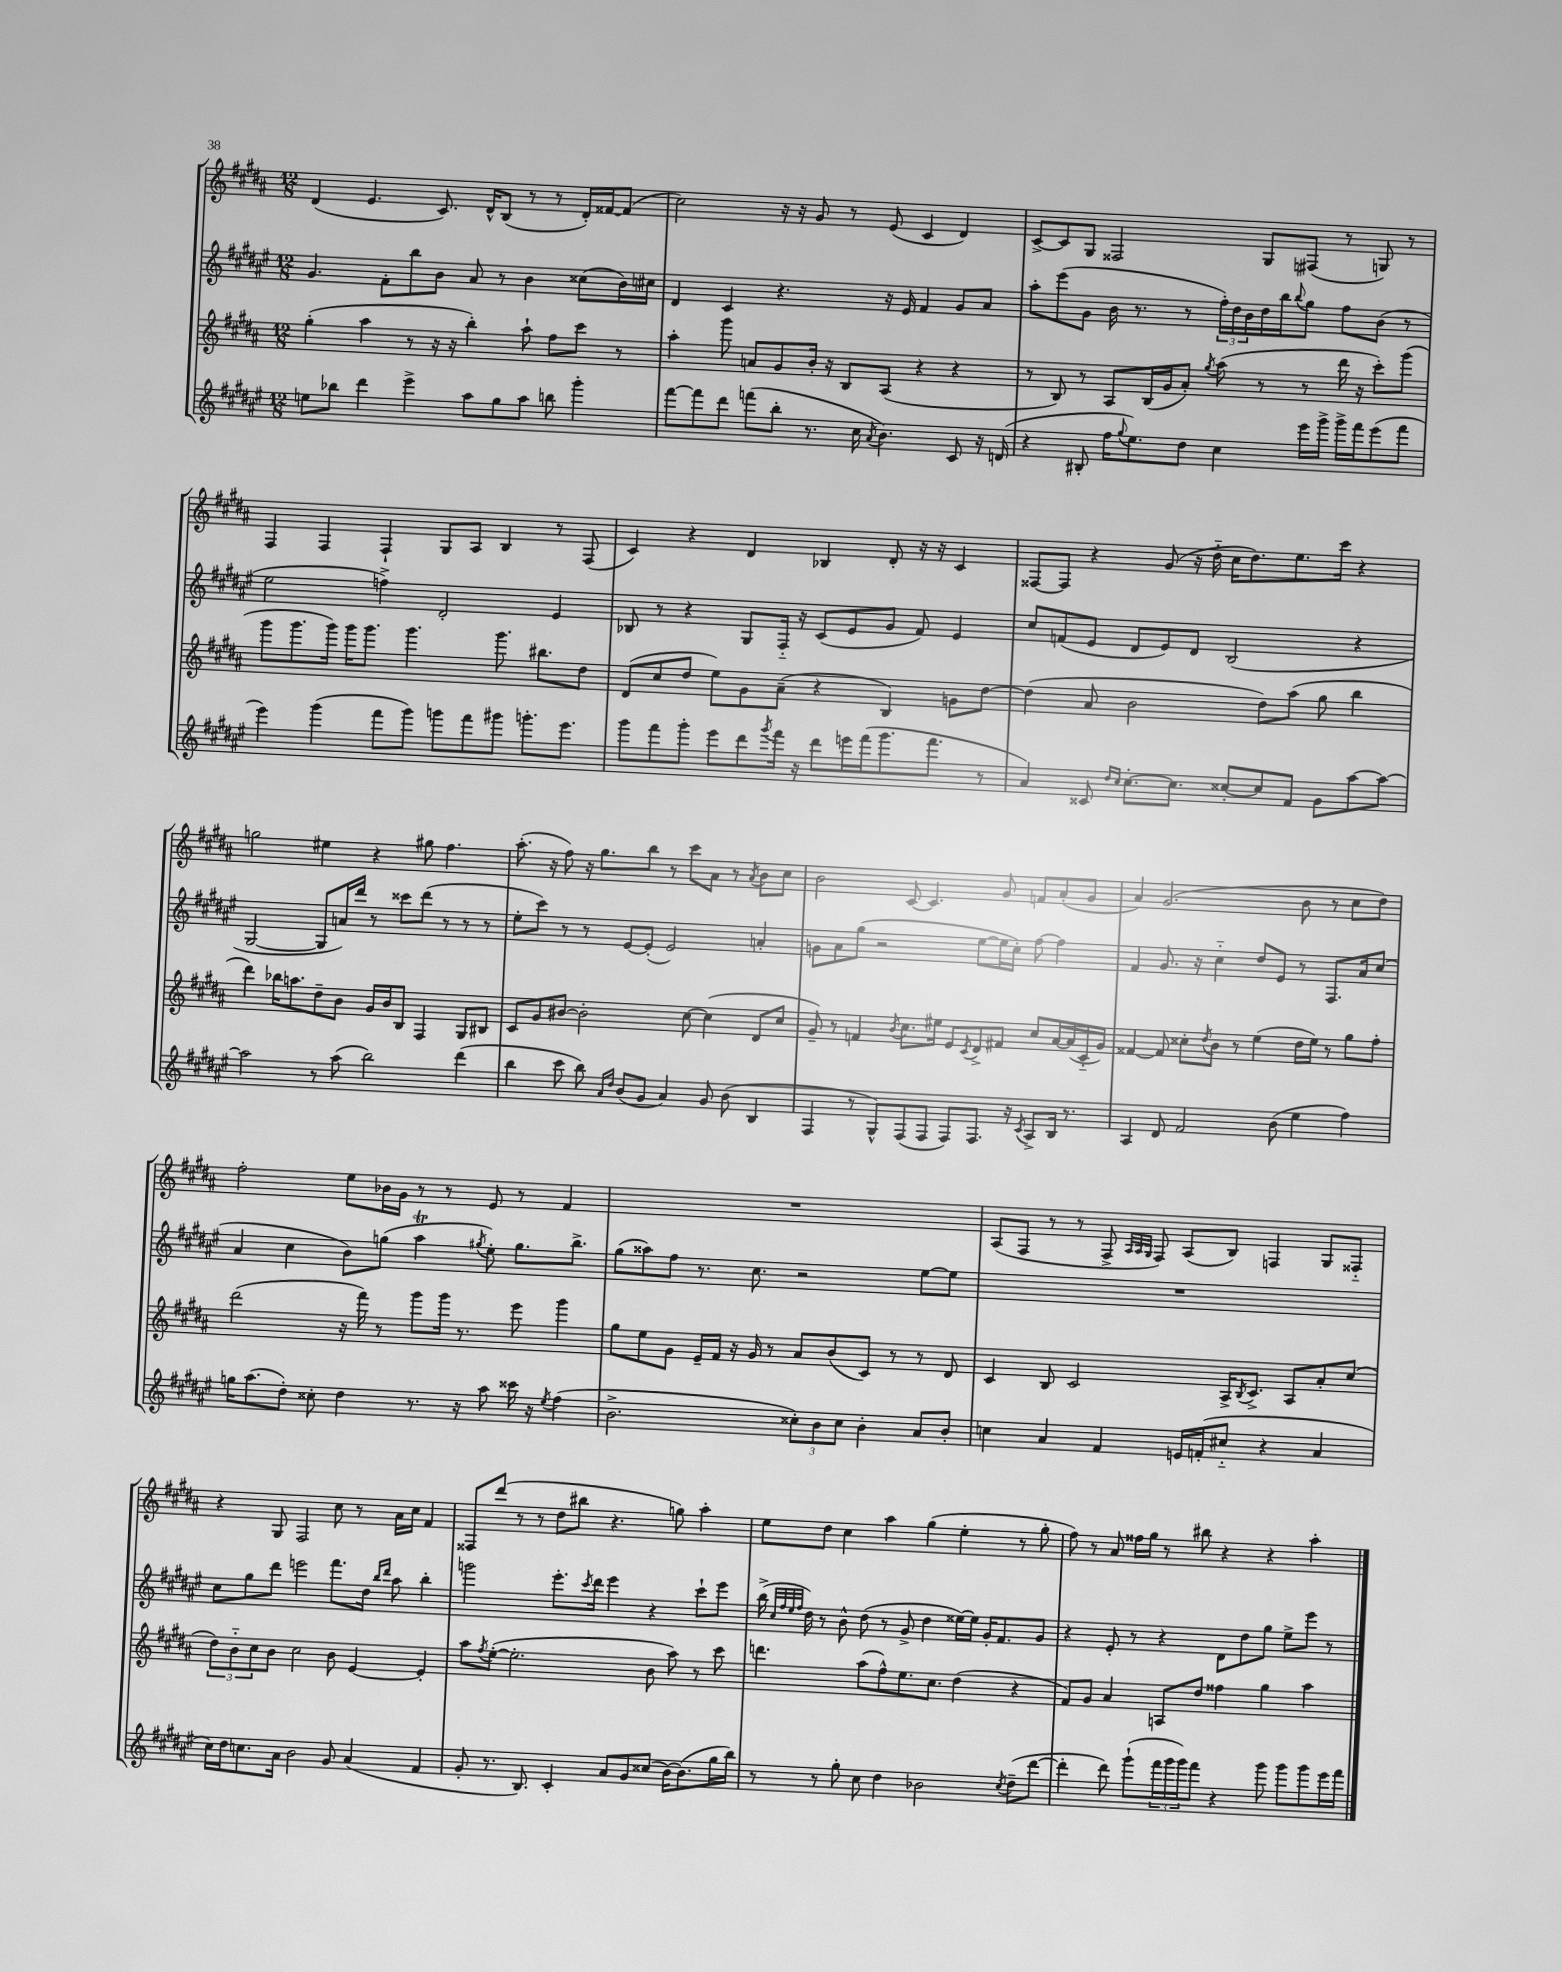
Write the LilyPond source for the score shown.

<<
\new StaffGroup <<
\new Staff = "s0" {
    \clef treble \key b \major \numericTimeSignature \time 12/8
    dis'4( e'4. cis'8.) dis'16-^ b8( r8 r8 dis'16-.) fisis'16~ fisis'8( |
    cis''2) r16 r16 gis'8 r8 e'8( cis'4 dis'4) |
    cis'8~-> cis'8 gis8 fisis2 gis8 fis8( r8 g8) r8 |
    fis4 fis4 fis4-! gis8 ais8 b4 r8 fis8( |
    cis'4) r4 dis'4 bes4 dis'8-. r16 r16 cis'4 |
    fisis8~ fisis8 r4 gis'8( r16 dis''16-_ cis''16 dis''8.) e''8. cis'''16 r4 |
    g''2 eis''4 r4 gis''8 fis''4. |
    ais''8.-.( r16 fis''8) r16 gis''8. b''8 r8 cis'''8 ais'8 r8 \acciaccatura { ais'8 } b'8 cis''8 |
    b'2 cis'8~ cis'4. gis'8 f'8 ais'8-.( gis'8 |
    ais'4) gis'2.( b'8 r8 cis''8 dis''8) |
    fis''2-. e''8 bes'16 gis'16 r8 r8 e'8 r8 fis'4 |
    R1. |
    ais8( fis8 r8 r8 fis8-> \grace { ais32 ais32 gis32 } fis8) ais8( b8) f4 gis8 fisis8-_ |
    r4 gis8 fis2 cis''8 r8 ais'16 cis''16 fis'4 |
    fisis8 dis'''8( r8 r8 dis''8 bis''8 r4. g''8) ais''4-. |
    e''8 dis''8 cis''4 ais''4 gis''4( e''4-. r8 gis''8-. |
    fis''8) r8 ais'8 fisis''16 gis''16 r8 bis''8 r4 r4 ais''4-. \bar "|." |
}
\new Staff = "s1" {
    \clef treble \key fis \major \numericTimeSignature \time 12/8
    gis'4. fis'8-. b''8 b'8 ais'8 r8 b'4 cisis''8( b'16) cis''16 |
    dis'4 cis'4 r4. r16 eis'16 fis'4 gis'8 ais'8 |
    ais''8-. eis'''8( gis'8 b'16 r8. r8 \tuplet 3/2 { fis''16-.) dis''16 b'16 } dis''16 b''16 \appoggiatura { b''8 } gis''8 fis''8 b'8( r8 |
    eis''2 f''4->) dis'2-. eis'4 |
    bes8 r8 r4 gis8 fis16-_ r16 cis'8( eis'8 gis'8 fis'8) eis'4 |
    cis''8 f'8( eis'8 dis'8 eis'8) dis'8 b2( r4 |
    gis2~ gis8 a'16) dis'''16 r8 cisis'''8 dis'''8( r8 r8 r8 |
    eis''8-. cis'''8) r8 r8 eis'8~ eis'8-.( eis'2) a'4-. |
    g'8 ais'8 gis''8( r2 eis''8~ eis''16 cis''16-.) fis''8~ fis''4 |
    fis'4 gis'8. r16 cis''4-_ dis''8 eis'8 r8 fis8. ais'16 cis''8( |
    ais'4 cis''4 b'8) g''8( ais''4\trill \acciaccatura { gis''8 } eis''8-.) gis''8. b''8.-> |
    gis''8( aisis''8) fis''8 r8. cis''8. r2 eis''8~ eis''8 |
    R1. |
    cis''8 gis''8 dis'''8 e'''2 fis'''8. dis''16 \grace { b''16 dis'''16 } ais''8 b''4-. |
    g'''2 eis'''8.-. \acciaccatura { cis'''8 } dis'''16 eis'''4 r4 cis'''8-! eis'''8 |
    b''16->( \grace { cis''32 fis''32 eis''32 fis''32 } dis''16) r8 b'8-^ dis''8( r8 gis'8-> dis''4 eisis''16~) eisis''16 gis'16-. fis'8. gis'8 |
    r4 eis'8-. r8 r4 dis'8 dis''8 gis''8 eis''8-> eis'''8 r8 \bar "|." |
}
\new Staff = "s2" {
    \clef treble \key b \major \numericTimeSignature \time 12/8
    gis''4-.( ais''4 r8 r16 r16 b''4-.) ais''8-! fis''8 cis'''8 r8 |
    ais''4-. gis'''8 a'8 gis'8 b'16-. r16 b8 ais8( r4 r4 |
    r8 b8) r8 ais8 b16( gis'16 ais'8-.) \acciaccatura { gis''8 } ais''8( r8 r8 dis'''16 r16 cis'''8-.) gis'''8( |
    gis'''8 gis'''8. gis'''16) gis'''16 gis'''8. gis'''4. gis'''8. bis''8. dis''8 |
    dis'8( cis''8 dis''8 e''8) gis'8 ais'8--( r4 b4) g'8 dis''8~ |
    dis''4( ais'8 b'2 dis''8) ais''8( gis''8 b''4 |
    dis'''4) bes''16 a''8. dis''8-- b'8 gis'16 b'16 b8 fis4 gis8 bis8 |
    cis'8 gis'8 bis'8~ bis'2-. cis''8~ cis''4( dis'8 cis''8 |
    gis'8--) r8 f'4 \acciaccatura { b'8 } cis''8. eis''16 e'8 \acciaccatura { cis'8 } dis'8-> fis'8 cis''8 ais'16~ ais'16( cis'16-_ gis'16) |
    fisis'4~ fisis'8 cisis''8-. \acciaccatura { dis''8 } b'8 r8 e''4( dis''16 e''16) r8 gis''8 fis''8-. |
    dis'''2( r16 fis'''16) r8 gis'''8 gis'''16 r8. e'''8 gis'''4 |
    gis''8 e''8 gis'8 e'16-- fis'16 r16 gis'16 r8 ais'8 b'8( cis'8) r8 r8 dis'8 |
    cis'4 b8 cis'2 ais16-> \acciaccatura { b8 } cis'8.-> ais8 ais'8-. cis''8( |
    \tuplet 3/2 { dis''8) b'8-_ cis''8 } b'8 cis''2 b'8 e'4~ e'4-. |
    ais''8 \acciaccatura { fis''8 } e''8~-.( e''2.-. b'8 ais''8) r8 cis'''8 |
    d'''4. ais''8( fis''8-^) e''8. cis''8. dis''4( r4 |
    fis'8) gis'8 ais'4 a8 dis''8 fisis''4 gis''4 ais''4 \bar "|." |
}
\new Staff = "s3" {
    \clef treble \key fis \major \numericTimeSignature \time 12/8
    e''8 bes''8 dis'''4 eis'''4-> ais''8 gis''8 ais''8 b''8 gis'''4-. |
    fis'''8~ fis'''8 dis'''8 f'''8( b''8-. r8. cis''16 \acciaccatura { ais'8 } b'4.) cis'8 r16 d'16( |
    r4 bis8-. fis''16 \appoggiatura { gis''8 } eis''8.) dis''8 cis''4 eis'''16 gis'''16-> gis'''16-> fis'''16 eis'''8( fis'''8 |
    eis'''4) gis'''4( fis'''8 gis'''8) g'''8 fis'''8 gis'''8 g'''8.-. eis'''8. |
    gis'''8 fis'''8 gis'''8-. eis'''8 dis'''8 \acciaccatura { gis'''8 } fis'''16 r16 dis'''8 e'''16 fis'''16( gis'''8. fis'''8. r8 |
    ais'4) cisis'8 \grace { dis''16 cis''16 } cis''8.~-. cis''8. cisis''8~-. cisis''8 fis'8 gis'8 ais''8~ ais''8~ |
    ais''2 r8 ais''8( b''2) dis'''4( |
    b''4 cis'''8 b''8) \grace { ais'16 dis''16 } b'8( gis'8 ais'4) gis'8 b'8( b4 |
    fis4 r8 gis8-^) fis8( fis8 fis8) fis8. r16 \acciaccatura { cis'8 } ais8-> b16 r8. |
    ais4 dis'8 fis'2 b'8( eis''4 fis''4) |
    g''16 ais''8.( dis''8-.) cisis''8-. dis''4 r8. r16 ais''8 cisis'''16 r16 \acciaccatura { eis''8 } fis''4( |
    b'2.-> \tuplet 3/2 { cisis''8-.) b'8 cisis''8 } b'4-. ais'8 b'8-. |
    c''4 ais'4 fis'4 e'16 f'16-.( cis''8-_ r4 ais'4 |
    cis''16) dis''16 c''8. ais'16 b'2 gis'8 ais'4( fis'4 |
    gis'8-. r8. b8.) cis'4-. ais'8 gis'8 cisis''8( b'16~) b'8.( gis''16 b''16) |
    r8 r8 gis''8-. cis''8 dis''4 bes'2 \acciaccatura { cis''8 } dis''8--( dis'''8~ |
    dis'''4-. dis'''8) gis'''8-!( \tuplet 3/2 { fis'''16 gis'''16 gis'''16) } fis'''8 r4 gis'''8 gis'''8 gis'''8 eis'''16 fis'''16 \bar "|." |
}
>>
>>
\layout { \context { \Score \remove "Bar_number_engraver" } }
